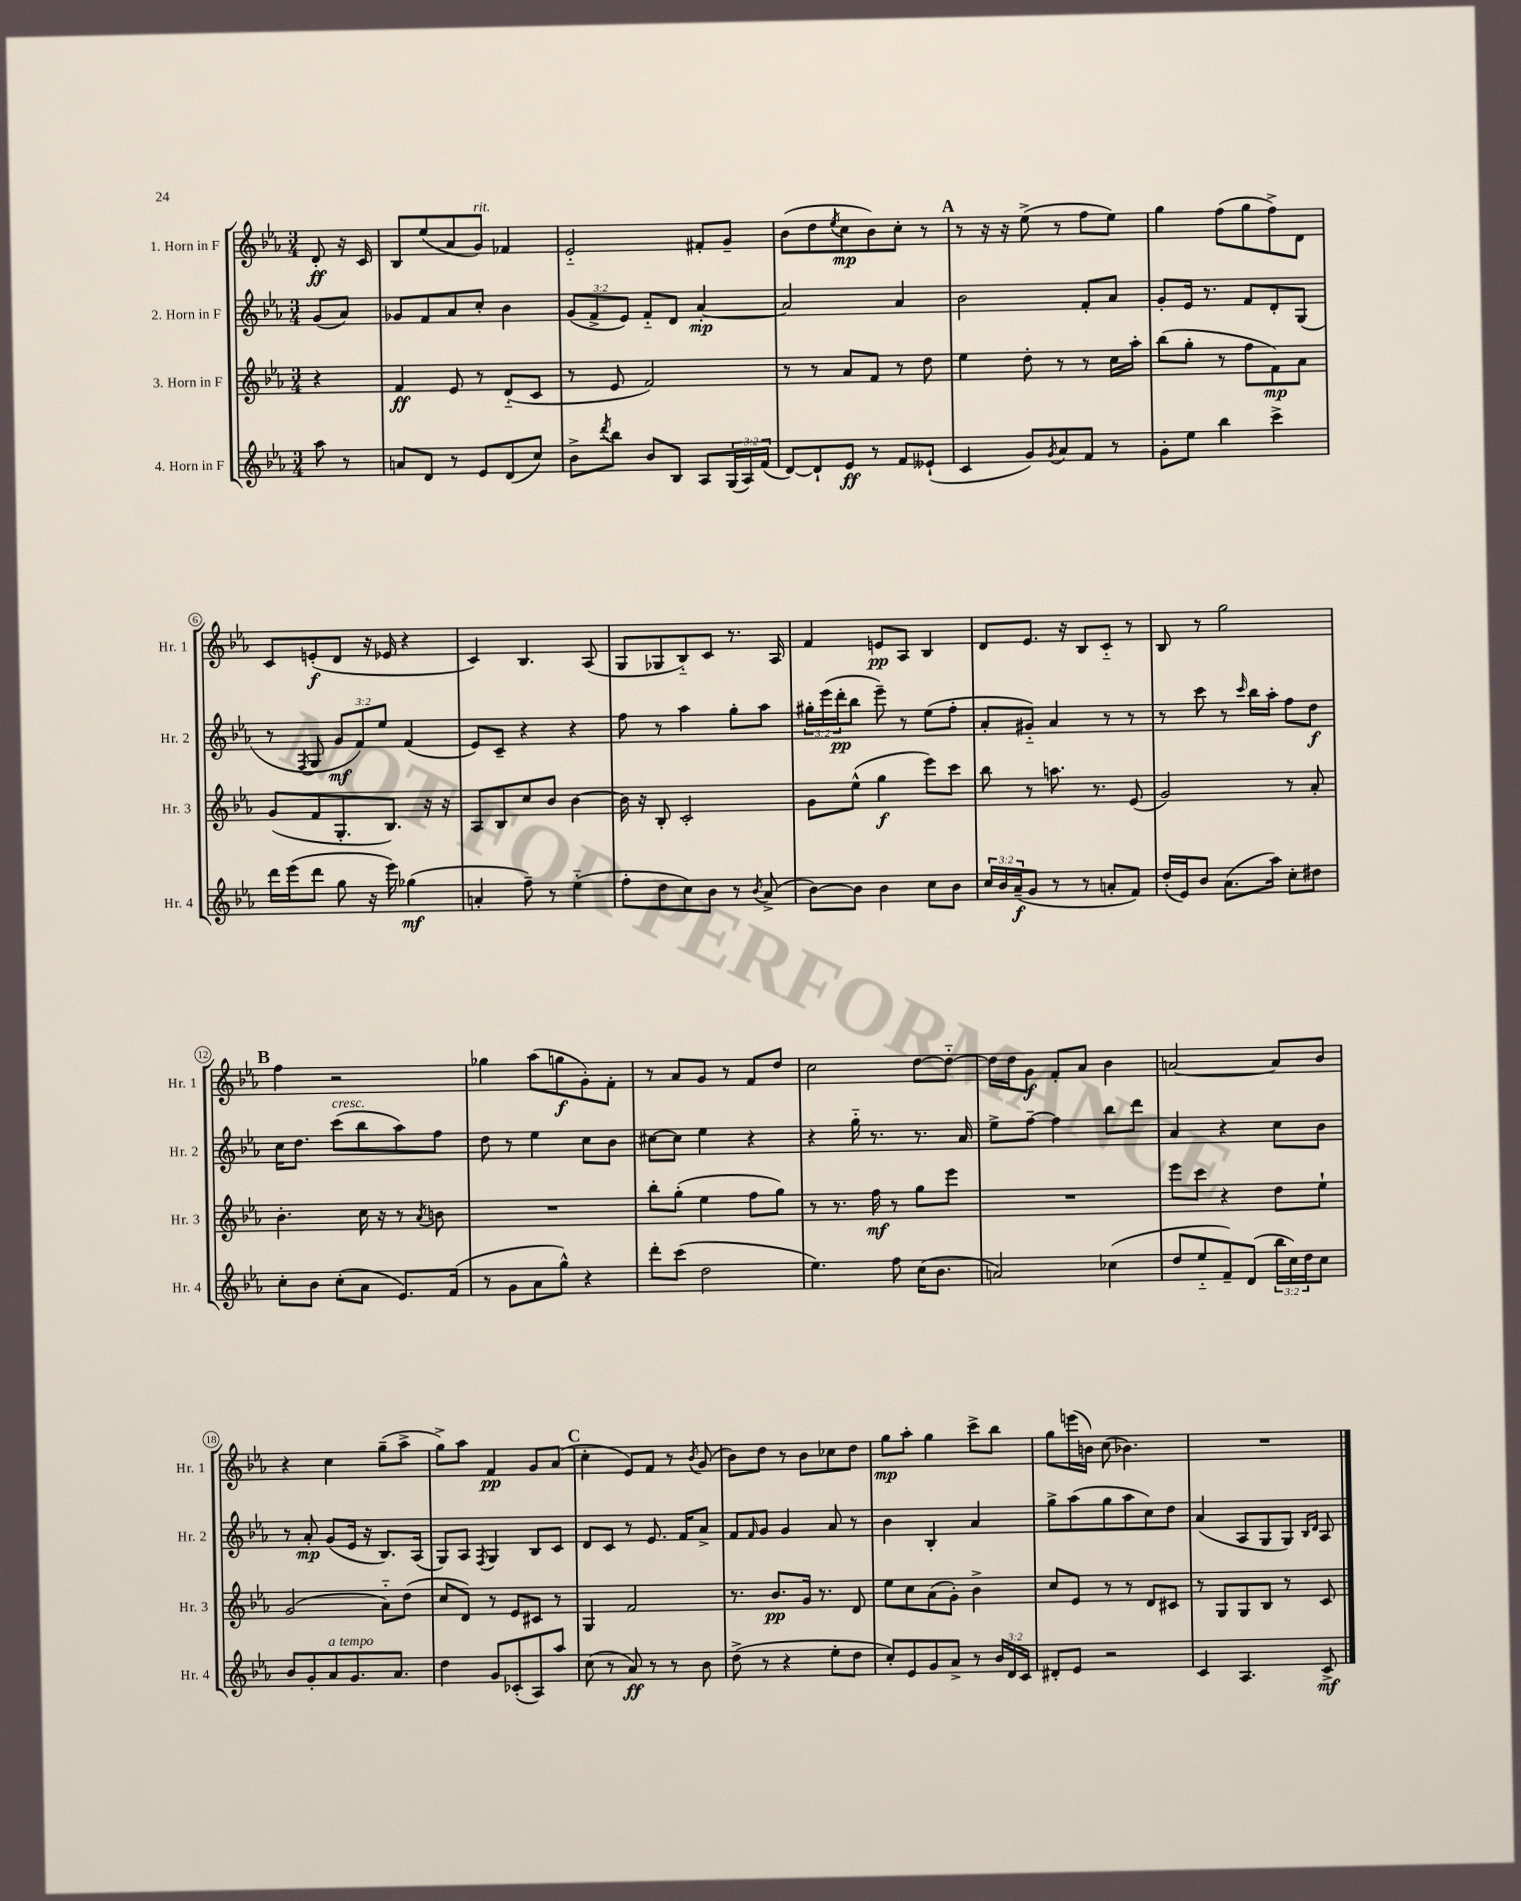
<<
\new StaffGroup <<
\new Staff = "s0" \with { instrumentName = "1. Horn in F" shortInstrumentName = "Hr. 1" } {
    \clef treble \key ees \major \numericTimeSignature \time 3/4 \partial 4
    d'8-.\ff r16 c'16 |
    bes8 ees''8( aes'8 g'8^\markup { \italic "rit." }) fes'4 |
    ees'2-_ fis'8-. g'8-- |
    bes'8( d''8 \acciaccatura { ees''8 } c''8\mp bes'8) c''8-. r8 |
    \mark \markup { \bold "A" } r8 r16 r16 ees''8->( r8 f''8 ees''8) |
    g''4 f''8( g''8 f''8->) d'8 |
    c'8 e'8-.\f( d'8 r16 ees'16 r4 |
    c'4) bes4. aes8( |
    g8 ges8 bes8-_) c'8 r8. aes16 |
    f'4 e'8\pp aes8 bes4 |
    d'8 ees'8. r16 bes8 c'8-_ r8 |
    bes8 r8 g''2 |
    \mark \markup { \bold "B" } f''4 r2 |
    ges''4 aes''8( g''8\f g'8-.) f'8-. |
    r8 aes'8 g'8 r8 f'8 d''8 |
    c''2 d''8~ d''8~-_ |
    d''16 d''16 g'8\f f'8-. aes'8 bes'4 |
    a'2~ a'8 bes'8 |
    r4 c''4 g''8--( aes''8-> |
    g''8->) aes''8 f'4\pp g'8 aes'8( |
    \mark \markup { \bold "C" } c''4-. ees'8) f'8 r8 \acciaccatura { bes'8 } g'8( |
    bes'8) d''8 r8 bes'8 ces''8 d''8 |
    g''8\mp aes''8-. g''4 c'''8-> bes''8 |
    g''8 e'''16( b'16) c''8( bes'4.) |
    R2. \bar "|." |
}
\new Staff = "s1" \with { instrumentName = "2. Horn in F" shortInstrumentName = "Hr. 2" } {
    \clef treble \key ees \major \numericTimeSignature \time 3/4 \override Staff.TupletNumber.text = #tuplet-number::calc-fraction-text \partial 4
    g'8( aes'8) |
    ges'8 f'8 aes'8 c''8-. bes'4 |
    \tuplet 3/2 { g'8( f'8-> ees'8) } f'8-_ d'8 aes'4~-.\mp |
    aes'2 aes'4 |
    \mark \markup { \bold "A" } bes'2 f'8-. aes'8 |
    g'8-. ees'16 r8. f'8 d'8-. g8( |
    r8 \acciaccatura { f8 } g8 \tuplet 3/2 { g'8\mf f'8) ees''8 } f'4( |
    ees'8) c'8-- r4 r4 |
    f''8 r8 aes''4 g''8-. aes''8 |
    \tuplet 3/2 { gis''16-. ees'''16( d'''16-.\pp } bes''8 ees'''8--) r8 ees''8( f''8-. |
    aes'8-. gis'8-_) aes'4 r8 r8 |
    r8 c'''8 r8 \grace { c'''16 } bes''16 aes''16-. f''8 d''8\f |
    \mark \markup { \bold "B" } c''16 d''8. c'''8^\markup { \italic "cresc." }( bes''8 aes''8) f''8 |
    d''8 r8 ees''4 c''8 bes'8 |
    cis''8~ cis''8 ees''4 r4 |
    r4 g''16-_ r8. r8. aes'16 |
    ees''8-> f''8~-- f''4 bes''8 d'''8 |
    aes'4 r4 c''8 bes'8 |
    r8 aes'8-.\mp g'8( ees'16 r16 bes8.) aes16( |
    g8) aes8 \acciaccatura { f8 } g4 bes8 c'8 |
    \mark \markup { \bold "C" } d'8 c'8 r8 ees'8. f'16 aes'8-> |
    f'8 \grace { f'16 } g'8 g'4 aes'8 r8 |
    bes'4 bes4-. aes'4 |
    g''8-> aes''8( g''8 aes''8 c''8) d''8 |
    aes'4( aes8 g8 g8) \grace { bes16 d'16 } aes8 \bar "|." |
}
\new Staff = "s2" \with { instrumentName = "3. Horn in F" shortInstrumentName = "Hr. 3" } {
    \clef treble \key ees \major \numericTimeSignature \time 3/4 \partial 4
    r4 |
    f'4\ff ees'8 r8 d'8-_( c'8 |
    r8 ees'8 f'2) |
    r8 r8 aes'8 f'8 r8 d''8 |
    \mark \markup { \bold "A" } ees''4 d''8-. r8 r8 c''16 aes''16-. |
    bes''8( g''8-. r8 f''8 f'8\mp) aes'8 |
    g'8( f'8 g8.-. bes8.) r16 r16 |
    aes8 bes8 c''8 bes'8 bes'4~ |
    bes'16 r16 bes8-. c'2-. |
    g'8 ees''8-^( g''4\f ees'''8) c'''8 |
    bes''8 r8 a''8. r8. ees'8( |
    g'2) r8 aes'8-. |
    \mark \markup { \bold "B" } bes'4.-. c''16 r16 r8 \acciaccatura { aes'8 } b'8 |
    R2. |
    bes''8-. g''8-.( ees''4 f''8 g''8) |
    r8 r8. f''16\mf r8 g''8 ees'''8 |
    R2. |
    ees'''8 c'''8 r4 d''8 ees''8-! |
    g'2( aes'8-_) d''8( |
    c''8 d'8) r8 ees'8 cis'8 r8 |
    \mark \markup { \bold "C" } g4 f'2 |
    r8. bes'8.\pp g'16 r8. d'8 |
    ees''8 c''8 aes'8( g'8-.) bes'4-> |
    c''8 ees'8 r8 r8 d'8 cis'8 |
    r8 g8 g8 bes8 r8 c'8 \bar "|." |
}
\new Staff = "s3" \with { instrumentName = "4. Horn in F" shortInstrumentName = "Hr. 4" } {
    \clef treble \key ees \major \numericTimeSignature \time 3/4 \override Staff.TupletNumber.text = #tuplet-number::calc-fraction-text \partial 4
    aes''8 r8 |
    a'8 d'8 r8 ees'8 d'8( c''8) |
    bes'8-> \acciaccatura { d'''8 } bes''8 bes'8 bes8 aes8 \tuplet 3/2 { g16( aes16) f'16( } |
    d'8~) d'8-! ees'8\ff r8 f'8 eeses'8-!( |
    \mark \markup { \bold "A" } c'4 g'8) \acciaccatura { g'8 } aes'8 f'8 r8 |
    g'8-. ees''8 bes''4 c'''4-> |
    d'''16 ees'''16( d'''8 g''8 r16 ees'''16) ges''4\mf( |
    a'4-. f''8--) r8 ees''4-_( |
    f''8-. d''8 c''8) bes'8 r8 \acciaccatura { bes'8 } aes'8->( |
    bes'8~) bes'8 bes'4 c''8 bes'8 |
    \tuplet 3/2 { c''16 bes'16 aes'16--\f( } g'8 r8 r8 a'8-. f'8) |
    d''16-.( ees'16) bes'8 aes'8.( aes''16) c''8-. dis''8 |
    \mark \markup { \bold "B" } c''8-. bes'8 c''8-.( aes'8 ees'8.) f'16( |
    r8 g'8 aes'8 g''8-^) r4 |
    d'''8-. c'''8( d''2 |
    ees''4.) f''8 c''16( bes'8. |
    a'2) ces''4( |
    d''8 ees''8-_ f'8--) d'8( \tuplet 3/2 { bes''16 c''16) d''16 } c''8 |
    bes'8 g'8-. aes'8^\markup { \italic "a tempo" } g'8. aes'8. |
    d''4 g'8 ces'8-.( aes8) aes''8 |
    \mark \markup { \bold "C" } c''8( r8 aes'8\ff) r8 r8 bes'8 |
    d''8->( r8 r4 ees''8-. d''8 |
    c''8-.) ees'8 g'8 aes'8-> r8 \tuplet 3/2 { bes'16 d'16 c'16 } |
    dis'8-. ees'8 r2 |
    c'4 aes4. c'8->\mf \bar "|." |
}
>>
>>
\layout { \context { \Score \override BarNumber.stencil = #(make-stencil-circler 0.1 0.3 ly:text-interface::print) } }
